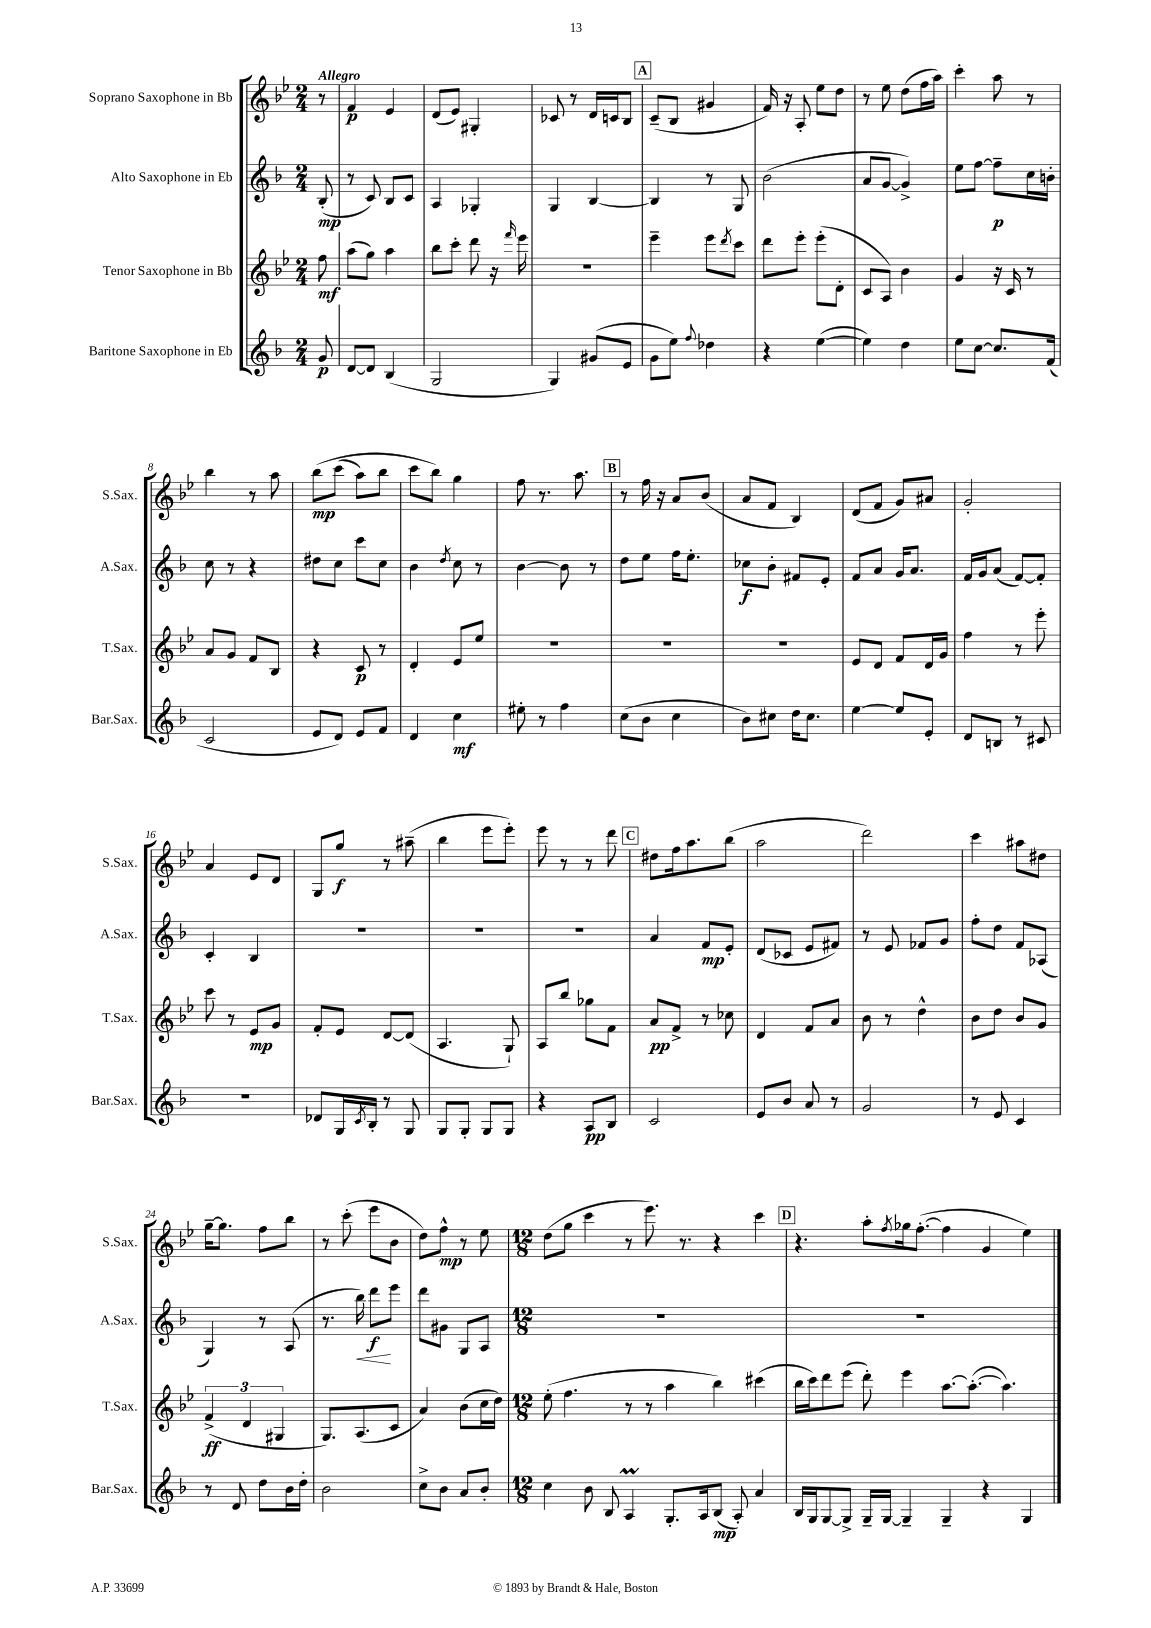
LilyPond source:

<<
\new StaffGroup <<
\new Staff = "s0" \with { instrumentName = "Soprano Saxophone in Bb" shortInstrumentName = "S.Sax." } {
    \clef treble \key bes \major \numericTimeSignature \time 2/4 \partial 8 \tempo "Allegro"
    r8 |
    f'4\p ees'4 |
    d'8( ees'8) gis4-. |
    ces'8 r8 d'16 c'16 bes8 |
    \mark \markup { \box "A" } c'8--( bes8 gis'4 |
    f'16) r16 a8-. ees''8 d''8 |
    r8 ees''8 d''8( f''16 a''16) |
    c'''4-. a''8 r8 |
    bes''4 r8 a''8 |
    bes''8\mp\( c'''8( a''8) bes''8 |
    c'''8 bes''8\) g''4 |
    f''8 r8. a''8. |
    \mark \markup { \box "B" } r8 f''16 r16 a'8 bes'8( |
    a'8 f'8 bes4) |
    d'8( f'8 g'8) ais'8 |
    g'2-. |
    a'4 ees'8 d'8 |
    g8 g''8\f r8 ais''8--( |
    bes''4 ees'''8 ees'''8-.) |
    ees'''8 r8 r8 d'''8 |
    \mark \markup { \box "C" } dis''8 f''16 a''8. bes''8( |
    a''2 |
    d'''2) |
    c'''4 ais''8 dis''8 |
    g''16~-- g''8. f''8 bes''8 |
    r8 c'''8-.( ees'''8 bes'8 |
    d''8) f''8-^\mp r8 ees''8 |
    \numericTimeSignature \time 12/8 d''8( g''8 c'''4 r8 ees'''8.) r8. r4 c'''4 |
    \mark \markup { \box "D" } r4. a''8-. \acciaccatura { f''8 } ges''16 f''8.~-.( f''4 g'4 ees''4) \bar "|." |
}
\new Staff = "s1" \with { instrumentName = "Alto Saxophone in Eb" shortInstrumentName = "A.Sax." } {
    \clef treble \key f \major \numericTimeSignature \time 2/4 \partial 8
    bes8-.\mp( |
    r8 c'8) bes8 c'8 |
    a4 ges4-. |
    g4 bes4~ |
    \mark \markup { \box "A" } bes4 r8 g8 |
    bes'2( |
    a'8 g'8~ g'4->) |
    e''8 f''8~ f''8--\p c''16 b'16-. |
    c''8 r8 r4 |
    dis''8 c''8 c'''8 c''8 |
    bes'4 \acciaccatura { d''8 } c''8 r8 |
    bes'4~ bes'8 r8 |
    \mark \markup { \box "B" } d''8 e''8 f''16 e''8.-. |
    ces''8\f bes'8-. fis'8 e'8-. |
    f'8 a'8 g'16 a'8. |
    f'16 g'16 a'8( f'8~) f'8-. |
    c'4-. bes4 |
    R2 |
    R2 |
    R2 |
    \mark \markup { \box "C" } a'4 f'8\mp e'8-. |
    d'8( ces'8 e'8 fis'8) |
    r8 e'8 fes'8 g'8 |
    f''8-. d''8 f'8 aes8( |
    g4) r8 a8( |
    r8. bes''16\<) d'''8\f\! e'''8 |
    d'''8 gis'8 g8 a8 |
    \numericTimeSignature \time 12/8 R1. |
    \mark \markup { \box "D" } R1. \bar "|." |
}
\new Staff = "s2" \with { instrumentName = "Tenor Saxophone in Bb" shortInstrumentName = "T.Sax." } {
    \clef treble \key bes \major \numericTimeSignature \time 2/4 \partial 8
    f''8\mf |
    a''8( g''8) a''4 |
    bes''8 c'''8-. d'''8 r16 \grace { f'''16 } ees'''16 |
    R2 |
    \mark \markup { \box "A" } ees'''4-- ees'''8 \acciaccatura { d'''8 } c'''8 |
    d'''8 ees'''8-. ees'''8-.( d'8-. |
    c'8 a8) bes'4 |
    g'4 r16 c'16 r8 |
    a'8 g'8 f'8 bes8 |
    r4 c'8\p r8 |
    d'4-. ees'8 ees''8 |
    R2 |
    \mark \markup { \box "B" } R2 |
    R2 |
    ees'8 d'8 f'8 d'16 g'16 |
    f''4 r8 ees'''8-. |
    c'''8 r8 ees'8\mp g'8 |
    f'8-. ees'8 d'8~ d'8( |
    a4. g8-!) |
    a8 bes''8 ges''8 f'8 |
    \mark \markup { \box "C" } a'8\pp f'8-> r8 ces''8 |
    d'4 f'8 a'8 |
    bes'8 r8 d''4-^ |
    bes'8 d''8 bes'8 g'8 |
    \tuplet 3/2 { f'4->\ff( d'4 gis4 } |
    g8.) a8.( c'8 |
    a'4) bes'8( c''16 d''16) |
    \numericTimeSignature \time 12/8 ees''8-.( f''4. r8 r8 a''4 bes''4) cis'''4( |
    \mark \markup { \box "D" } bes''16 c'''16) d'''8 ees'''8( d'''8-.) ees'''4 a''8.~ a''8.~-.( a''4.) \bar "|." |
}
\new Staff = "s3" \with { instrumentName = "Baritone Saxophone in Eb" shortInstrumentName = "Bar.Sax." } {
    \clef treble \key f \major \numericTimeSignature \time 2/4 \partial 8
    g'8\p |
    d'8~ d'8 bes4( |
    g2 |
    g4) gis'8( e'8 |
    \mark \markup { \box "A" } g'8 e''8) \appoggiatura { f''8 } des''4 |
    r4 e''4~( |
    e''4) d''4 |
    e''8 c''8~ c''8. f'16( |
    c'2 |
    e'8 d'8) e'8 f'8 |
    d'4 c''4\mf |
    eis''8-. r8 f''4 |
    \mark \markup { \box "B" } c''8( bes'8 c''4 |
    bes'8) cis''8 d''16 cis''8. |
    e''4~ e''8 e'8-. |
    d'8 b8 r8 cis'8 |
    R2 |
    des'8 g16 \acciaccatura { c'8 } bes16-. r8 g8 |
    g8 g8-. g8 g8 |
    r4 a8\pp bes8 |
    \mark \markup { \box "C" } c'2 |
    e'8 bes'8 a'8 r8 |
    g'2 |
    r8 e'8 c'4 |
    r8 d'8 d''8 bes'16 d''16-. |
    bes'2 |
    c''8-> bes'8 a'8 bes'8-. |
    \numericTimeSignature \time 12/8 c''4 bes'8 bes8 a4\prall g8.-. a16 bes8\mp( a8-.) a'4 |
    \mark \markup { \box "D" } bes16 g16 g8~ g8-> g16-- g16~ g4-- g4-- r4 g4 \bar "|." |
}
>>
>>
